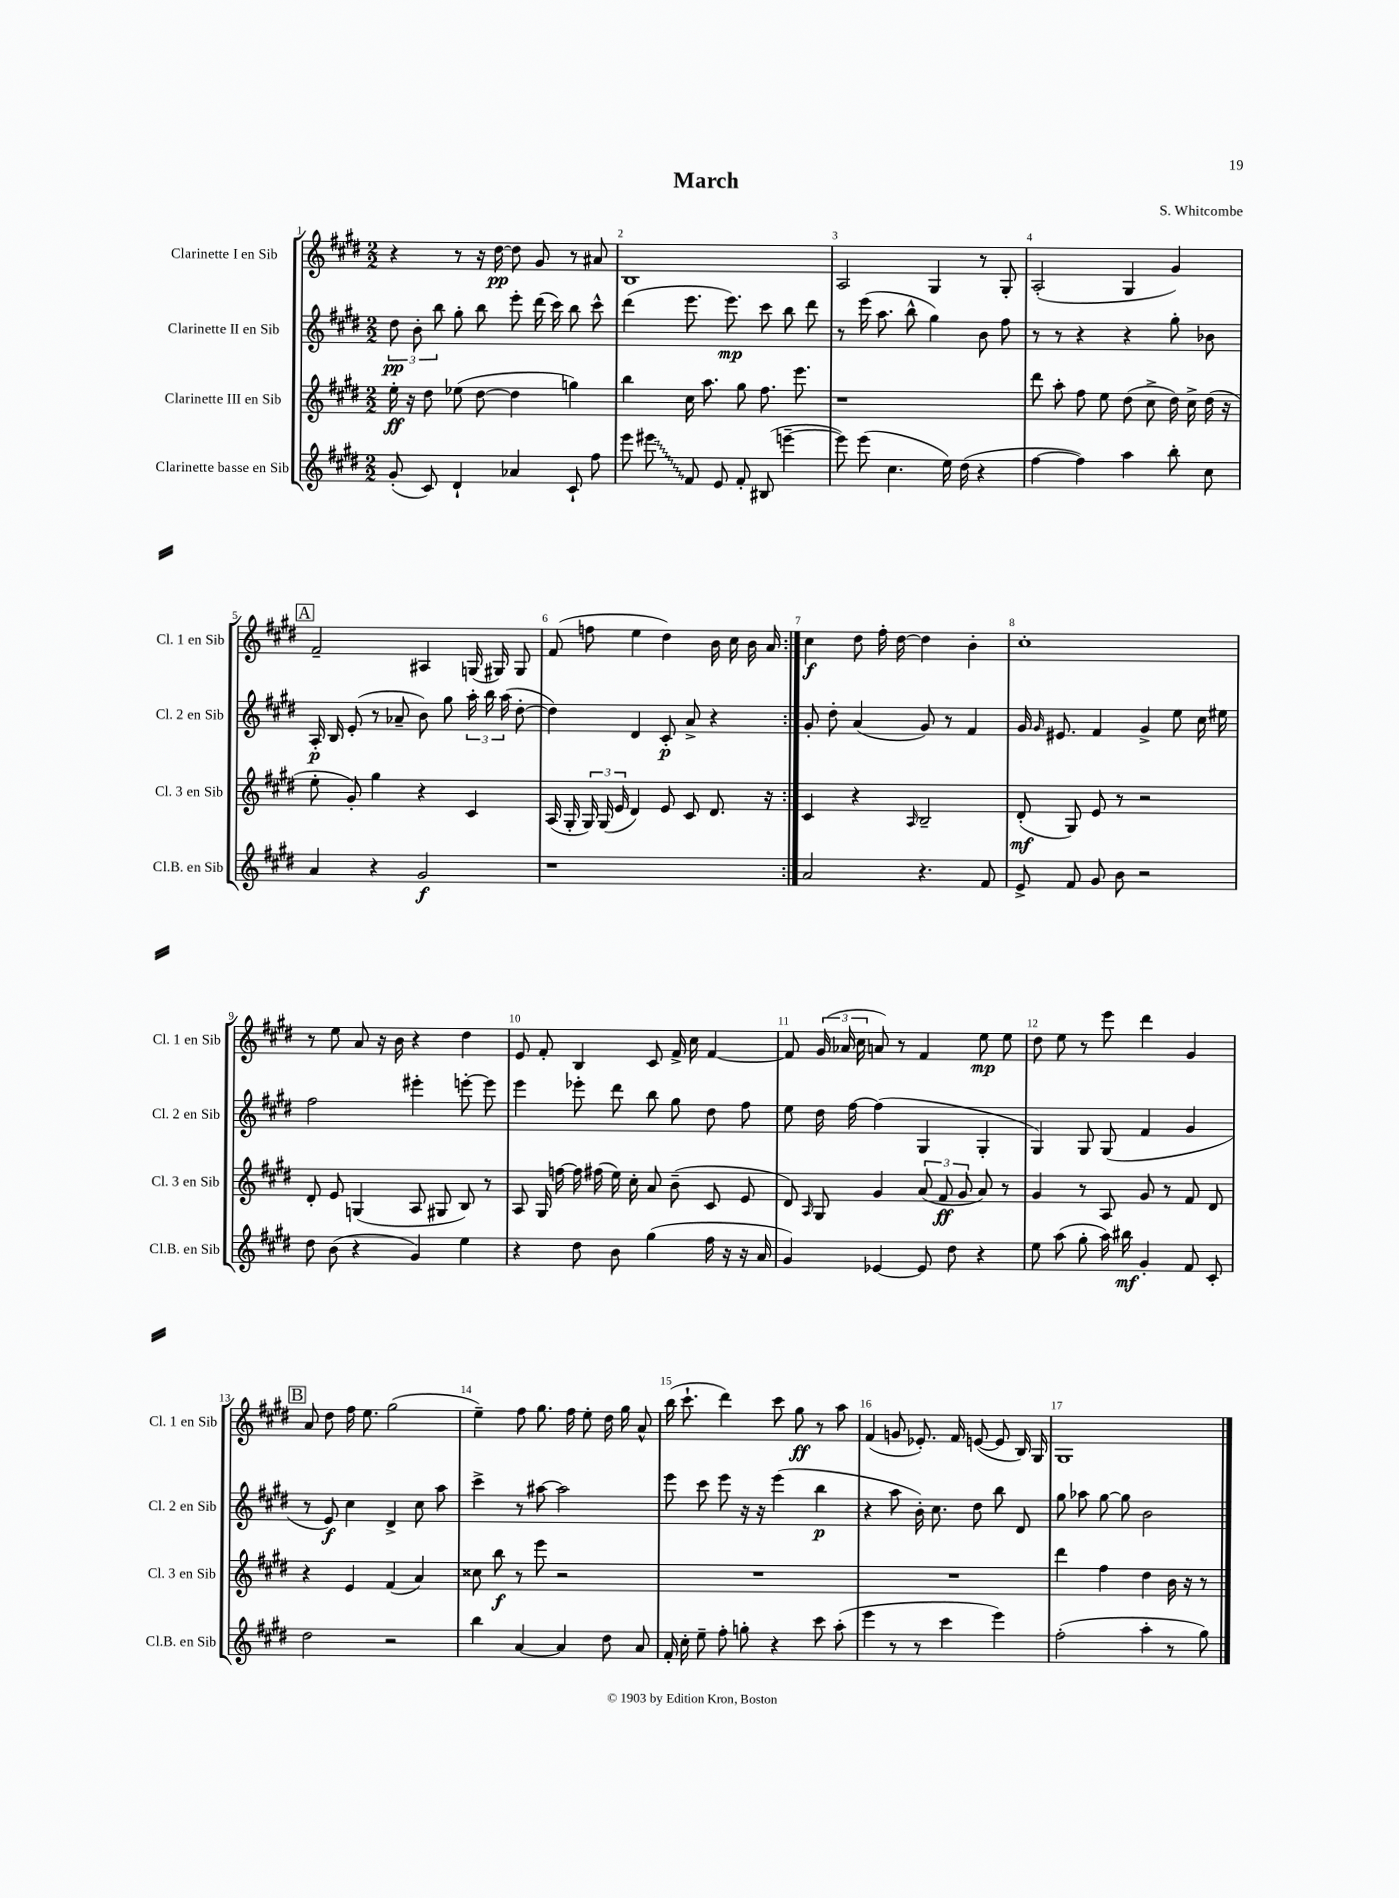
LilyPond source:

\header { title = "March" composer = "S. Whitcombe" }
<<
\new StaffGroup <<
\new Staff = "s0" \with { instrumentName = "Clarinette I en Sib" shortInstrumentName = "Cl. 1 en Sib" } {
    \clef treble \key e \major \numericTimeSignature \time 2/2
    \autoBeamOff \repeat volta 2 { r4 r8 r16 dis''16~\pp dis''8 gis'8 r8 ais'8 |
    b1 |
    a2 gis4 r8 gis8-. |
    a2-.( gis4 gis'4) |
    \mark \markup { \box "A" } fis'2-- ais4 g16( gis16) gis8 |
    fis'8( f''8 e''4 dis''4) b'16 cis''16 b'16 a'16 | }
    cis''4\f dis''8 fis''16-. dis''16~ dis''4 b'4-. |
    cis''1-. |
    r8 e''8 a'8 r16 b'16 r4 dis''4 |
    e'8 fis'8-. b4 cis'8 fis'16-> cis''16 fis'4~ |
    fis'8 \tuplet 3/2 { gis'16( aes'16 cis''16 } a'8) r8 fis'4 e''8\mp e''8 |
    dis''8 e''8 r8 e'''8 dis'''4 gis'4 |
    \mark \markup { \box "B" } a'8 dis''8 fis''16 e''8. gis''2( |
    e''4--) fis''8 gis''8. fis''16 e''8-. dis''16 gis''16 a'8-^ |
    b''16( cis'''8.-! dis'''4) cis'''8 gis''8\ff r8 a''8 |
    fis'4( g'8 ees'8.-.) fis'16 e'8~( e'8 b16) gis16 |
    gis1 \bar "|." |
}
\new Staff = "s1" \with { instrumentName = "Clarinette II en Sib" shortInstrumentName = "Cl. 2 en Sib" } {
    \clef treble \key e \major \numericTimeSignature \time 2/2
    \autoBeamOff \repeat volta 2 { \tuplet 3/2 { dis''8\pp b'8-. b''8 } gis''8-. b''8 e'''8-. dis'''16( cis'''16) b''8 cis'''8-^ |
    dis'''4( e'''8. e'''8.\mp) cis'''8 b''8 dis'''8 |
    r8 e'''16( a''8. b''8-^ gis''4) b'8 fis''8 |
    r8 r8 r4 r4 gis''8-. bes'8 |
    \mark \markup { \box "A" } a16-.\p b16 e'8-.( r8 aes'8-- b'8) gis''8 \tuplet 3/2 { a''16-. b''16 a''16( } dis''8~-. |
    dis''4) dis'4 cis'8-.\p a'8-> r4 | }
    gis'8-. dis''8-. a'4( gis'8) r8 fis'4 |
    gis'16 \grace { gis'16 } eis'8. fis'4 gis'4-> e''8 cis''16 eis''16 |
    fis''2 eis'''4-. e'''8~-. e'''8 |
    e'''4 ees'''8-. dis'''8 b''8 gis''8 dis''8 fis''8 |
    e''8 dis''16 fis''16~ fis''4( gis4 gis4-. |
    gis4) gis8 gis8( fis'4 gis'4 |
    \mark \markup { \box "B" } r8 e'8\f) cis''4 dis'4-> cis''8 a''8 |
    cis'''4-> r8 ais''8~ ais''2 |
    e'''8 cis'''8 e'''8 r16 r16 e'''4( b''4\p |
    r4 a''8 b'16-.) cis''8. dis''8 b''8 dis'8 |
    gis''8 aes''8 gis''8~ gis''8 b'2 \bar "|." |
}
\new Staff = "s2" \with { instrumentName = "Clarinette III en Sib" shortInstrumentName = "Cl. 3 en Sib" } {
    \clef treble \key e \major \numericTimeSignature \time 2/2
    \autoBeamOff \repeat volta 2 { e''16-.\ff r16 dis''8 ees''8( dis''8~ dis''4 g''4) |
    b''4 cis''16 a''8. gis''8 fis''8. e'''8. |
    r1 |
    dis'''8 a''8-. fis''8 e''8 dis''8( cis''8-> dis''16) cis''16-> dis''16( r16 |
    \mark \markup { \box "A" } e''8-. gis'8-.) gis''4 r4 cis'4 |
    a16( gis16-. \tuplet 3/2 { gis16) gis16( e'16 } dis'4) e'8 cis'8 dis'8. r16 | }
    cis'4 r4 \grace { a16 } b2-- |
    dis'8-.\mf( gis8) e'8 r8 r2 |
    dis'8-. e'8 g4( a8 gis8 b8) r8 |
    a8 gis16 f''16~ f''16 fis''16( e''16) cis''16-. a'8 b'8--( cis'8 e'8 |
    dis'8) \grace { a16 } gis8 gis'4 \tuplet 3/2 { a'8( fis'8\ff gis'8 } a'8) r8 |
    gis'4 r8 a8 gis'8 r8 fis'8 dis'8 |
    \mark \markup { \box "B" } r4 e'4 fis'4( a'4) |
    cisis''8 b''8\f r8 e'''8 r2 |
    R1 |
    R1 |
    dis'''4 fis''4 dis''4 b'16 r16 r8 \bar "|." |
}
\new Staff = "s3" \with { instrumentName = "Clarinette basse en Sib" shortInstrumentName = "Cl.B. en Sib" } {
    \clef treble \key e \major \numericTimeSignature \time 2/2
    \autoBeamOff \repeat volta 2 { gis'8-.( cis'8) dis'4-! aes'4 cis'8-! fis''8 |
    e'''8 \once \override Glissando.style = #'zigzag eis'''8\glissando fis'8 e'8 fis'8-. bis8( e'''4~-- |
    e'''8) e'''8( cis''4. e''16) dis''16( r4 |
    fis''4~ fis''4) a''4 b''8-. cis''8 |
    \mark \markup { \box "A" } a'4 r4 gis'2\f |
    r1 | }
    a'2 r4. fis'8 |
    e'8-> fis'8 gis'8 b'8 r2 |
    dis''8 b'8( r4 gis'4) e''4 |
    r4 dis''8 b'8 gis''4( fis''16 r16 r16 a'16 |
    gis'4) ees'4~ ees'8 dis''8 r4 |
    e''8 a''8( gis''8-. a''16) bis''16\mf gis'4-. fis'8 cis'8-. |
    \mark \markup { \box "B" } dis''2 r2 |
    b''4 a'4~ a'4 dis''8 a'8 |
    fis'16-. cis''16-. e''8-- fis''8-. g''8-. r4 cis'''8 a''8-.( |
    e'''4 r8 r8 cis'''4 e'''4) |
    fis''2-.( a''4-. r8 gis''8) \bar "|." |
}
>>
>>
\layout { \context { \Score \override BarNumber.break-visibility = ##(#f #t #t) barNumberVisibility = #all-bar-numbers-visible } }
